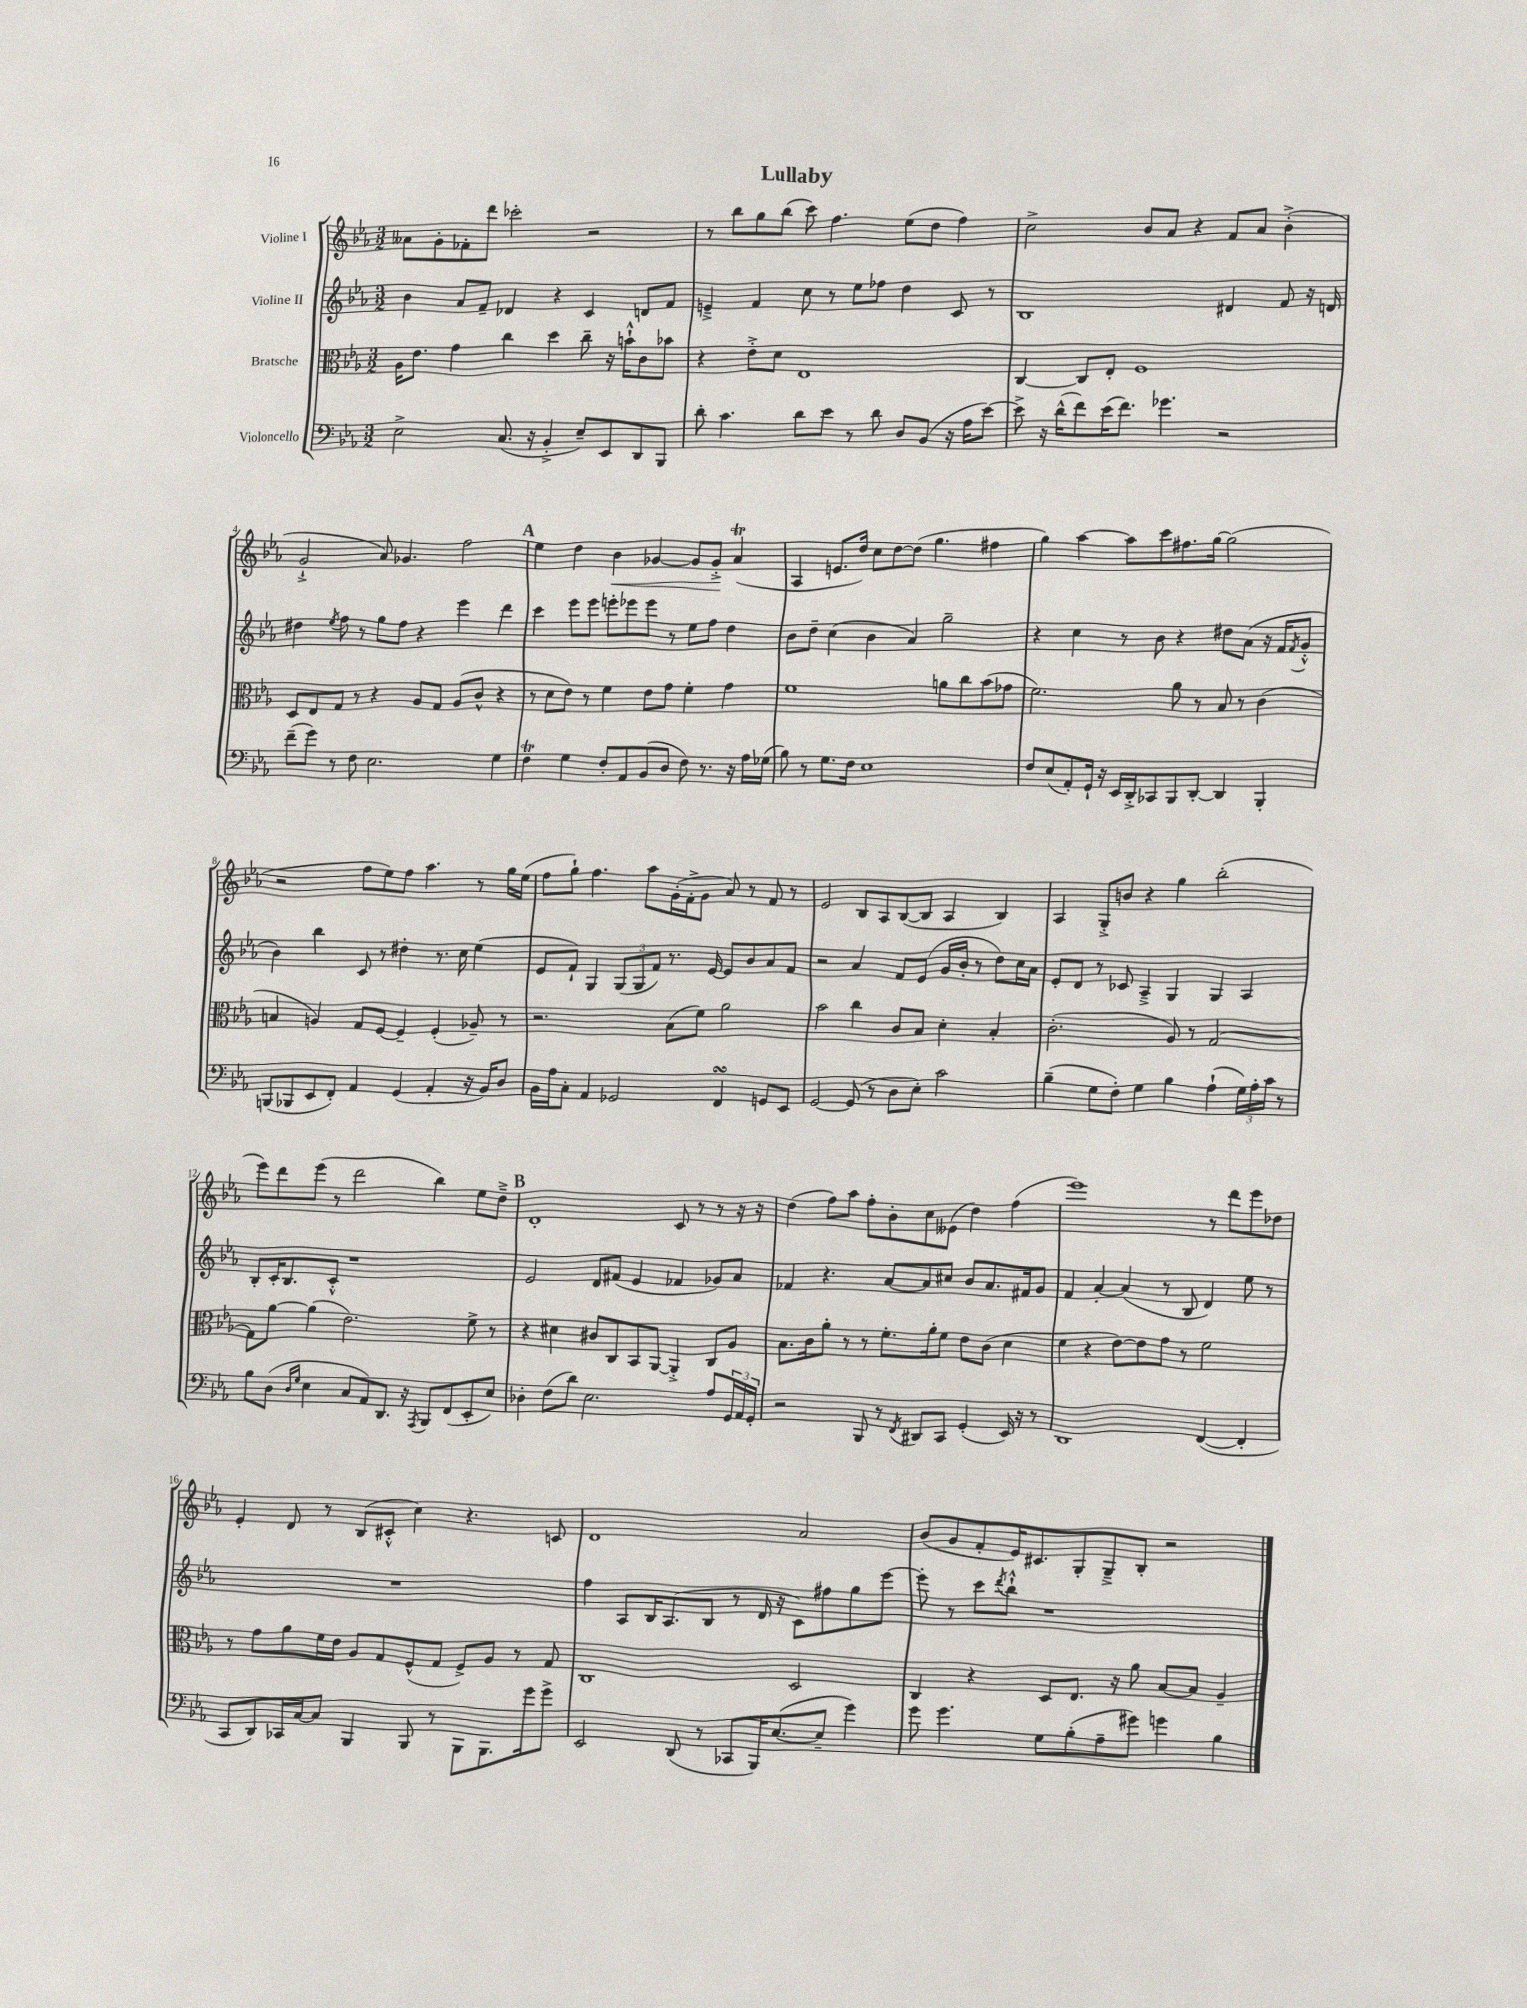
\header { title = "Lullaby" }
<<
\new StaffGroup <<
\new Staff = "s0" \with { instrumentName = "Violine I" } {
    \clef treble \key ees \major \numericTimeSignature \time 3/2
    aeses'8 g'8-. fes'8-. d'''8 ces'''2-. r2 |
    r8 bes''8 g''8 bes''8( c'''8) f''4. ees''8( d''8 f''4) |
    c''2-> bes'8 aes'8 r4 f'8 aes'8 bes'4-.->( |
    g'2-!-> aes'8) ges'4. f''2 |
    \mark \markup { \bold "A" } ees''4 d''4 bes'4\< ges'4~ ges'8 ges'8-.->\! aes'4\trill( |
    aes4 e'8. d''16) c''8 d''8~ d''8( g''4. fis''4 |
    g''4) aes''4~ aes''8 c'''8 fis''8. g''16~ g''2( |
    r2 f''8 ees''8) f''8 aes''4. r8 g''16 ees''16( |
    f''8 g''8-!) f''4. aes''8 g'16-.( f'16-.-> g'8 aes'8) r8 f'8 r8 |
    ees'2 bes8 aes8 bes8~( bes8 aes4 bes4) |
    aes4 g8-.-> b'8 r4 g''4 bes''2-.( |
    ees'''8) d'''8 ees'''8( r8 d'''2 bes''4) ees''8 d''8---> |
    \mark \markup { \bold "B" } d'1-. c'8 r8 r8 r16 r16 |
    d''4( f''8) aes''8 f''8-. bes'8-. c''8 eeses'8( d''4) f''4( |
    ees'''1) r8 d'''8 ees'''8 des''8 |
    ees'4-. d'8 r8 bes8( cis'8-.-^ c''4) r4. c'8 |
    d'1 aes'2 |
    bes'8( g'8 f'8-. ees'16) cis'8. g8-. g8---> bes8-. r2 \bar "|." |
}
\new Staff = "s1" \with { instrumentName = "Violine II" } {
    \clef treble \key ees \major \numericTimeSignature \time 3/2
    bes'4 aes'8 f'8-- des'4 r4 c'4 d'8 f'8 |
    e'4---> f'4 c''8 r8 ees''8 fes''8 d''4 c'8 r8 |
    bes1 dis'4 f'8 r16 d'16 |
    dis''4 \acciaccatura { ees''8 } f''8 r8 g''8 f''8 r4 ees'''4 d'''4 |
    \mark \markup { \bold "A" } c'''4 ees'''8 ees'''8 e'''8-. ees'''8 ees'''8 r8 ees''8 f''8 d''4 |
    bes'8 d''8-- c''4( bes'4 aes'4) g''2-- |
    r4 c''4 r8 bes'8 r4 dis''8 aes'8( r16 f'16 \acciaccatura { f'8 } g'8-.-^ |
    bes'4) bes''4 c'8 r8 dis''4-. r8. c''16 ees''4( |
    ees'8 f'8-!) g4 \tuplet 3/2 { g8( g8 f'8) } r8. ees'16~ ees'8 bes'8 aes'8 f'8 |
    r2 aes'4 f'8 ees'8( g'16 bes'16-. r8 d''8) c''16 aes'16 |
    ees'8-. d'8 r8 ces'8 aes4---> g4 g4 aes4 |
    bes8-. c'16-. bes8. c'8-.-^ r1 |
    \mark \markup { \bold "B" } ees'2 d'8 fis'8( ees'4 fes'4 ges'8) aes'8 |
    fes'4 r4. aes'8~ aes'8 cis''8 bes'8 aes'8. fis'16 g'8 |
    f'4 aes'4~-. aes'4( r8 bes8 d'4) ees''8 r8 |
    R1. |
    f''4 aes8 bes16 aes8.( bes8 r8 d'16 r16 c'8) fis''8 g''8 ees'''8~ |
    ees'''8-. r8 c'''8 \acciaccatura { d'''8 } bes''8-!-^ r1 \bar "|." |
}
\new Staff = "s2" \with { instrumentName = "Bratsche" } {
    \clef alto \key ees \major \numericTimeSignature \time 3/2
    aes16 ees'8. g'4 c''4 d''4 c''8-- r16 b'16-!-^ c'8 bes'8 |
    r4 ees'8-.-> d'8 ees1 |
    c4~ c8 ees8-. f1 |
    d8 ees8 g8 r8 r4 aes8 g8 aes8( c'8-^ r4 |
    \mark \markup { \bold "A" } r8 d'8 ees'8) r8 f'4 ees'8 g'8 f'4-. g'4 |
    f'1 a'8 c''8 bes'8( ges'8 |
    f'2.) aes'8 r8 bes8 r8 c'4( |
    b4 a4) g8 f8~ f4-- f4-.( aes8--) r8 |
    r2. bes8( f'8) aes'2 |
    bes'2 c''4 c'8 bes8 d'4-. bes4-. |
    c'2.-.( aes8) r8 g2~ |
    g8 aes'8~ aes'4( ees'2.) f'8-> r8 |
    \mark \markup { \bold "B" } r4 dis'4 cis'8 c8 bes,8 aes,8~ aes,4-.-> c8 aes8 |
    bes8. c'16 aes'8-. r8 r8 f'8.-. aes'16-. f'8 ees'8 c'8( d'4 |
    f'4 r4 ees'8~) ees'8 g'8 r8 f'2 |
    r8 g'8 aes'8 f'16 ees'16 aes8 g8 f8-^( g8 f8->) aes8 r8 g8 |
    c1 d2 |
    c4 r4 d8 ees8. r16 aes'8 bes8~ bes8 aes4-- \bar "|." |
}
\new Staff = "s3" \with { instrumentName = "Violoncello" } {
    \clef bass \key ees \major \numericTimeSignature \time 3/2
    ees2-> c8.( r16 bes,4-.-> ees8--) ees,8 d,8 bes,,8 |
    d'8-. c'4. d'8 ees'8 r8 d'8 d8 bes,8( r16 aes16 ees'8~) |
    ees'8-> r16 d'16-^( f'8) ees'16( f'8.) ges'4. r2 |
    f'8--( g'8) r8 f8 ees2. g4 |
    \mark \markup { \bold "A" } f4\trill g4 f8-. aes,8 bes,8( d8 f8) r8. r16 aes16 ges16( |
    bes8) r8 g8. f16 ees1 |
    f8 ees8( aes,8-.) g,16-! r16 ees,16 d,16-.-> ces,8 bes,,8 d,8~-. d,4 bes,,4-. |
    b,,8( bes,,8 ees,8 f,8-.) aes,4 g,4( aes,4-. r16 bes,16) d8 |
    bes,16 aes16 c8-. aes,4 ges,2 f,4\turn g,8 ees,8 |
    g,2~ g,8( r8 d8 ees8-.) c'2 |
    bes4--( g8 f8-.) g4 bes4 aes4-!( \tuplet 3/2 { g16) aes16-. c'16 } r8 |
    bes8 d8( \grace { d16 g16 } ees4 c8 aes,8) d,8. r16 \acciaccatura { aes,,8 } bes,,8 f,8( ees,8-. ees8) |
    \mark \markup { \bold "B" } des4-. f8( d'8) ees2. aes8 \tuplet 3/2 { g,16 aes,16 g,16-. } |
    r2 bes,,8 r8 \acciaccatura { f,8 } dis,8 c,8 g,4-.( ees,16) r16 r8 |
    d,1 f,4~( f,4-. |
    c,8 d,8) ces,16 c16~ c8 bes,,4 bes,,8 r8 bes,,8 bes,,8. g'16 g'8-> |
    ees,2 d,8( r8 ces,8 bes,,16) ees8.~( ees8-- g'4) |
    g'8 g'4. g8 bes8-.( aes8-- gis'8) g'4 bes4 \bar "|." |
}
>>
>>
